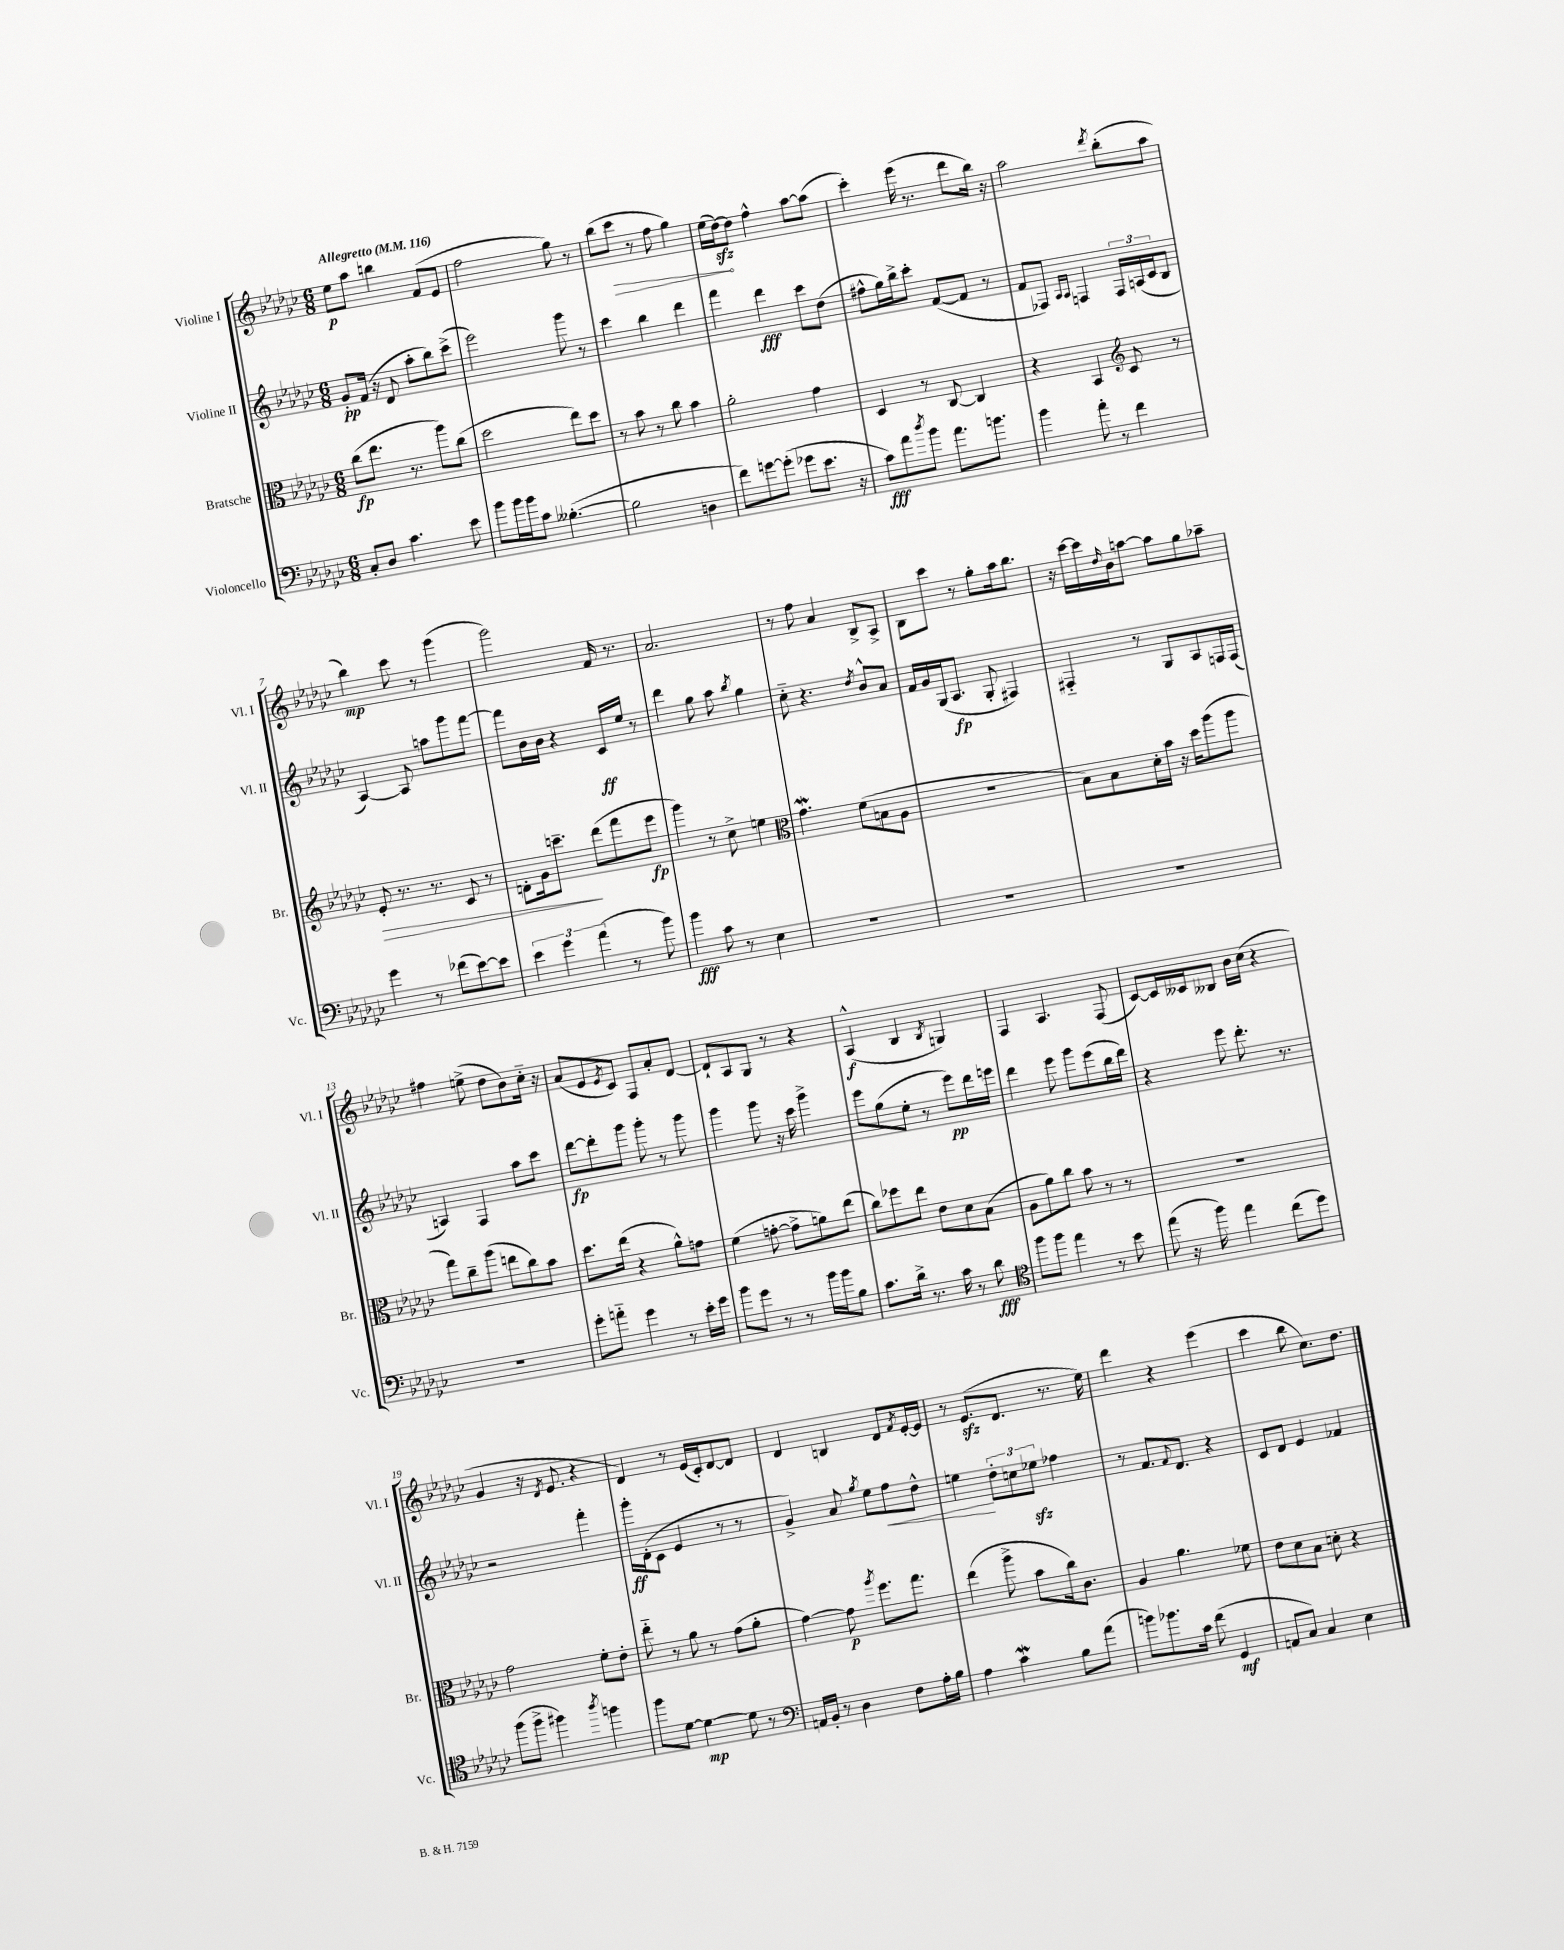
<<
\new StaffGroup <<
\new Staff = "s0" \with { instrumentName = "Violine I" shortInstrumentName = "Vl. I" } {
    \clef treble \key ges \major \numericTimeSignature \time 6/8 \tempo "Allegretto" 4 = 116
    ees''8\p aes''8 b''4 f'8( ees'8 |
    f''2 ges''8) r8 |
    bes''8( \once \override Hairpin.circled-tip = ##t ces'''8\> r8 f''8 ges''4) |
    ees''16( des''16~\sfz\!) des''8 f''4-^ aes''8~ aes''8( |
    ces'''4-.) ees'''16( r8. des'''8 bes''16) r16 |
    aes''2 \acciaccatura { des'''8 } bes''8-.( aes''8 |
    bes''4\mp) ces'''8 r8 ges'''4( |
    ges'''2) f'16 r8. |
    aes'2. |
    r8 f''8 aes'4 bes8-> aes8-> |
    bes8 ces'''8 r8 ges''8-. aes''16 bes''8. |
    r16 ces'''16~ ces'''16 \grace { des''16 } bes'16 a''8~ a''8 ges''8 aes''8-- |
    fis''4 e''8->( des''8 bes'8) ces''16-_ r16 |
    aes'8( ees'8 \acciaccatura { ees'8 } ces'8) f8 aes'8-. des'8~ |
    des'8-! aes8 ges8 r8 r4 |
    aes4-^\f( bes4 \acciaccatura { bes8 } g4) |
    f4 aes4. f8( |
    ces'8~) ces'16 ceses'16 beses8 bes'16 ces''16( r4 |
    ges'4 r16 \acciaccatura { des'8 } ees'8. r4 |
    des'4) r8 ees'16( ces'16-.) des'8~ des'8 |
    des'4 b4 des'8 \acciaccatura { f'8 } ees'16~-. ees'16 |
    r8 ees'8.\sfz( des'8. r8. ees''16) |
    des'''4 r4 ees'''4( |
    ces'''4 bes''8 ces''8.) des''8. \bar "|." |
}
\new Staff = "s1" \with { instrumentName = "Violine II" shortInstrumentName = "Vl. II" } {
    \clef treble \key ges \major \numericTimeSignature \time 6/8
    ges'8-.\pp f'16( r16 des'8 aes''8-. bes''8) ces'''8->( |
    ees'''2) ges'''8 r8 |
    ces'''4 bes''4 des'''4 |
    f'''4 des'''4\fff ces'''8 des''8( |
    fis''8-^ ges''16) bes''16-> ces'''8-. f'8~( f'8 r8 |
    f'8 fes8) \grace { aes16 aes16 } f4 \tuplet 3/2 { f16 a16( ces'16 } bes8 |
    aes4~) aes8 a''8 ges'''8 f'''8~ |
    f'''8 bes'16 bes'16 r4 ces'16\ff ees''16 r8 |
    des'''4 ges''8 aes''8 \acciaccatura { bes''8 } ges''4 |
    ces''8-_ r4. \acciaccatura { des''8 } bes'8-^ aes'8 |
    f'16 ges'16 ges16( aes8.\fp ges8-. fis4) |
    fis4-_ r8 ges8 aes8 f16 f16( |
    a4) f4 aes''8 ces'''8 |
    des'''8~\fp des'''8-. ges'''8 ges'''8-. r8 ges'''8 |
    ges'''4 ges'''8 r16 ces'''16 ges'''4-> |
    ees'''8 ges''8( ees''8-. r8 ees'''8\pp) des'''16 e'''16 |
    des'''4 ees'''8 ges'''8 ees'''8( bes''16 des'''16) |
    r4 ees'''8 des'''8.-. r8. |
    r2 f'''4-. |
    ges'''16-.\ff des'16-.( ces'8 ees'4 r8 r8 |
    ges'4->) aes'8 \acciaccatura { ges''8 } ees''8 f''8\< des''8-^ |
    e''4\! \tuplet 3/2 { des''8-. c''8 ees''8\sfz } fes''4 |
    r8 f'8. \appoggiatura { f'8 } des'8. r4 |
    ces'8 des'8 ees'4 fes'4 \bar "|." |
}
\new Staff = "s2" \with { instrumentName = "Bratsche" shortInstrumentName = "Br." } {
    \clef alto \key ges \major \numericTimeSignature \time 6/8
    ces''8\fp( ees''8. r8. aes''8) ces''8( |
    des''2 ees''8) des''8 |
    r8 bes'8 r8 ces''8 bes'4 |
    aes'2-. ges'4 |
    des4 r8 ces8~ ces4 |
    r4 bes,4 \clef treble ces'8 r8 |
    ees'8-.\> r8. r8. ces'8 r8 |
    d'8-. ges'16 c'''8.--\! des'''8( f'''8 ees'''8\fp |
    ges'''4) r8 ces''8-> e''4 |
    \clef alto ges'4.\mordent f'8( b8 aes8 |
    R2. |
    bes8) bes8 des'16-. bes'16 r16 des''16 aes''8( aes''8 |
    ges''8) ces''8-- aes''8( e''8 ces''8) bes'8 |
    des''8. ees''16( r4 aes'8-^) g'8 |
    f'4( g'8~-. g'8-> a'8) ees''8( |
    ces''8) fes''8 ees''8 ees'8 des'8 bes8( |
    aes8 aes'8) ces''8 bes'8 r8 r8 |
    R2. |
    ges'2 f'8-. ees'8-. |
    ees''8-_ r8 aes'8 r8 ges'8( aes'8-. |
    ges'4~) ges'8\p \acciaccatura { aes''8 } f''8. ges''8. |
    ees''4( aes''8-> bes'8 ces''16) ces'8. |
    aes4 aes'4. fes'8 |
    ees'8 des'8 bes8 d'8-. r4 \bar "|." |
}
\new Staff = "s3" \with { instrumentName = "Violoncello" shortInstrumentName = "Vc." } {
    \clef bass \key ges \major \numericTimeSignature \time 6/8
    ces8-. des8 ces'4. ees'8 |
    bes'8 bes'16 bes'16 ces'8 beses4.~-.( |
    beses2 d4 |
    f'8) g'8~ g'8-.( ges'8 ees'8. r16 |
    ces'8\fff) aes'8 \acciaccatura { des''8 } bes'8 aes'8. b'8. |
    bes'4 aes'8-. r8 f'4 |
    ges'4 r8 fes'8( ees'8~) ees'8 |
    \tuplet 3/2 { ees'4 ges'4 aes'4( } r8 bes'8) |
    bes'4\fff ces'8 r8 ees4 |
    R2. |
    R2. |
    R2. |
    R2. |
    ges'8-. a'8-_ ges'4 r8 ees'16-. ges'16 |
    bes'8 ges'8 r8 r8 bes'16 bes'16 bes8 |
    ces'8. des'16-> r8. ces'16 r8 des'8\fff |
    \clef tenor f''8 f''8 ees''4 r8 bes'8 |
    ees''8( r16 f''16) ees''4 ces''8( des''8) |
    f''8( f''8-> fis''4) \acciaccatura { aes''8 } f''4 |
    f''8 des'8~ des'4~\mp des'8 r8 |
    \clef bass a,16 bes,16-. r8 des4 f8 aes16-. bes16 |
    aes4 ces'4\mordent bes8 aes'8( |
    b'8) bes'8. ces'16 f'8( ges,4\mf |
    a,8 ces8) ces4 ees4 \bar "|." |
}
>>
>>
